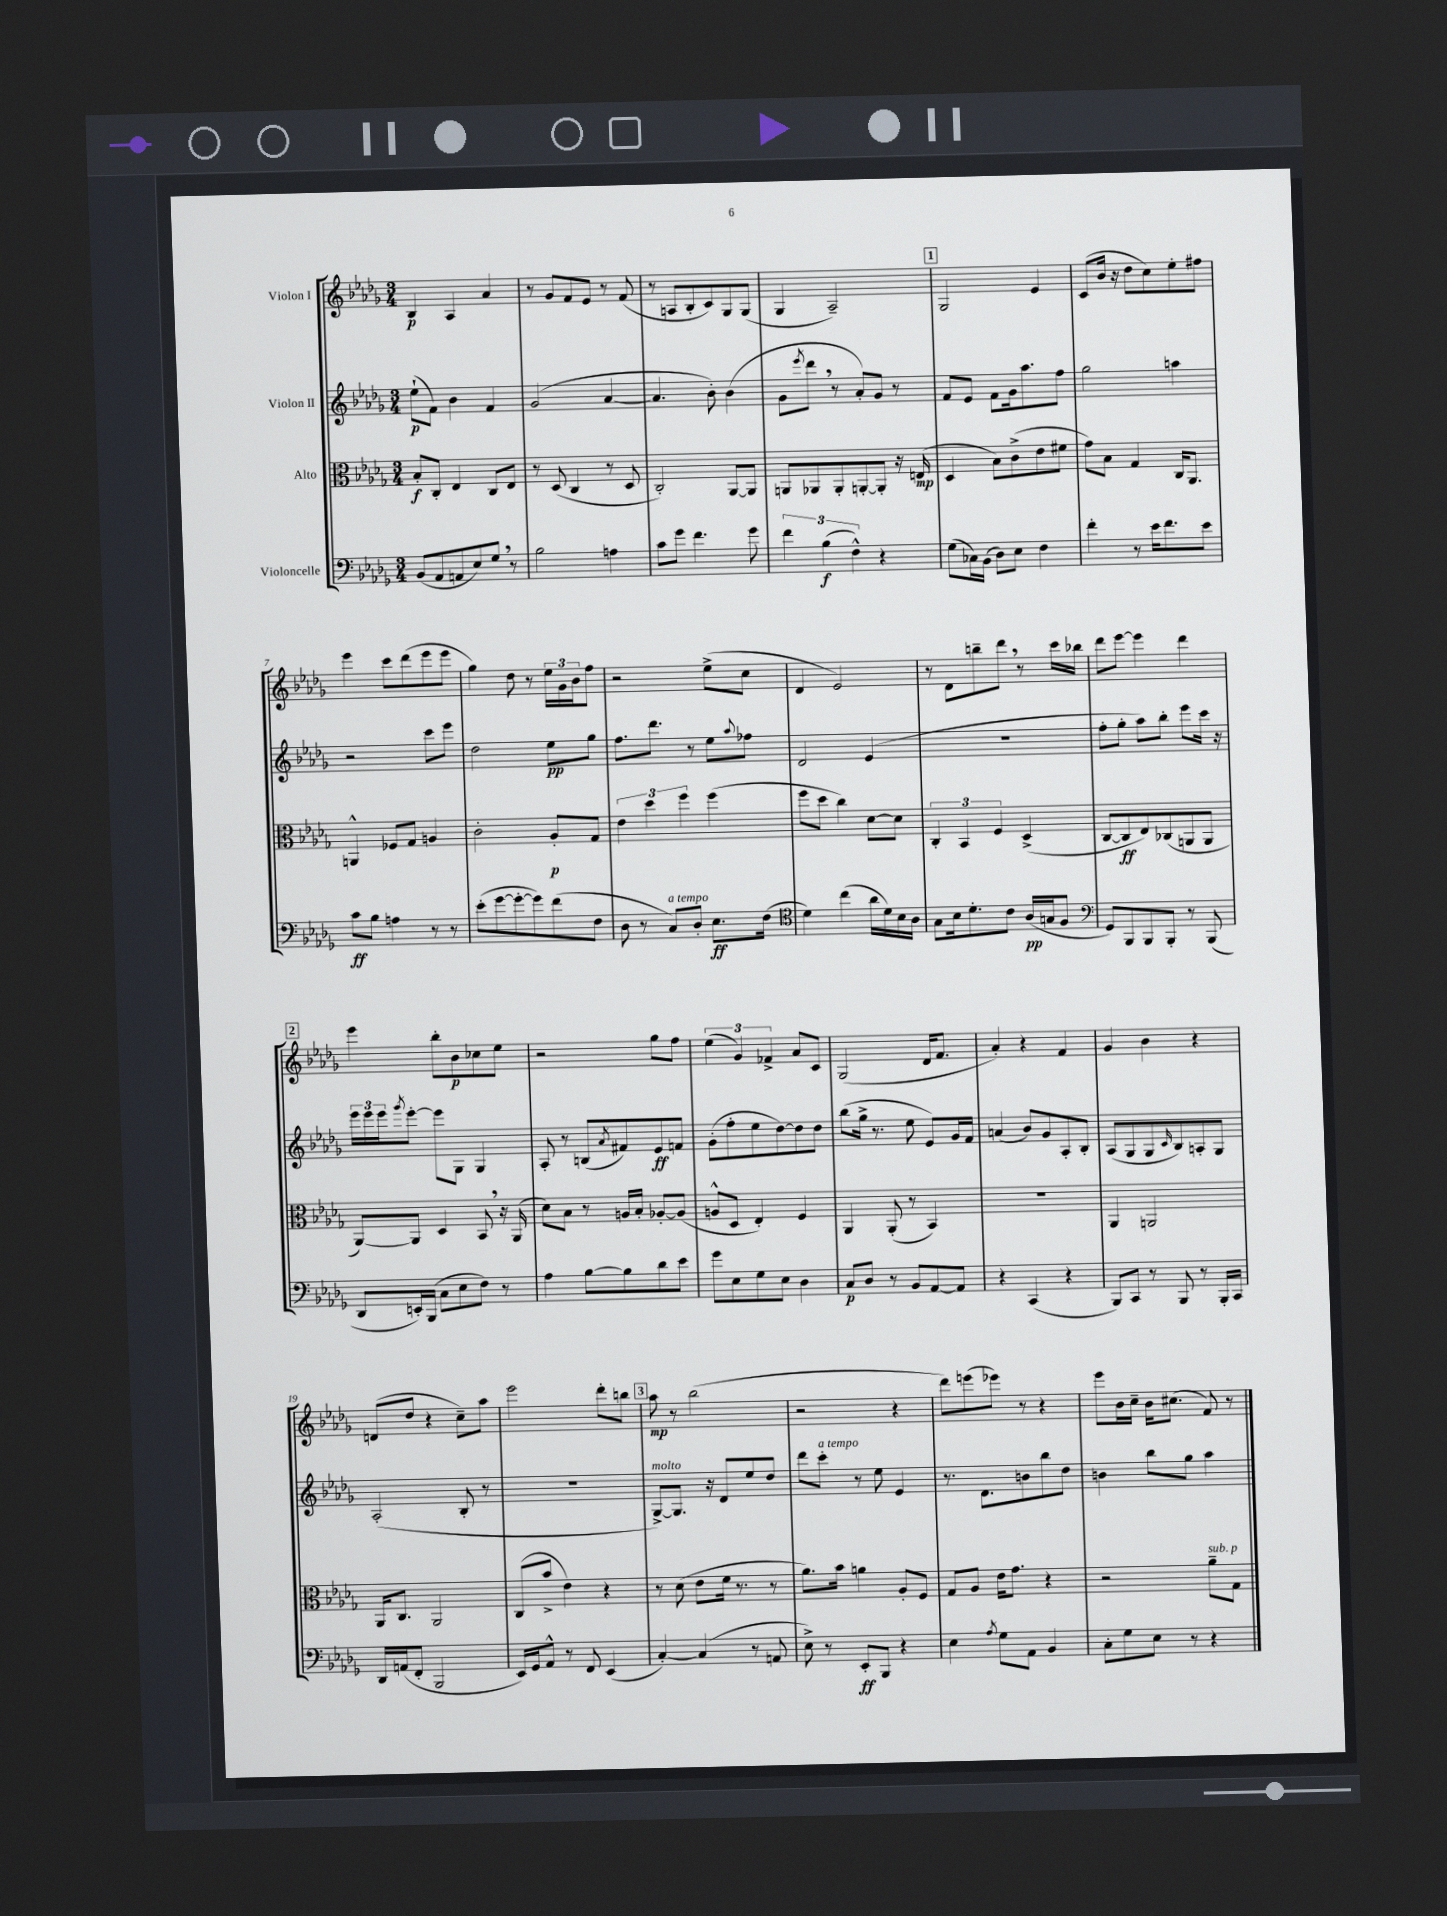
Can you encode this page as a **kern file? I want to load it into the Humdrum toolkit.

**kern	**kern	**kern	**kern
*staff4	*staff3	*staff2	*staff1
*clefF4	*clefC3	*clefG2	*clefG2
*k[b-e-a-d-g-]	*k[b-e-a-d-g-]	*k[b-e-a-d-g-]	*k[b-e-a-d-g-]
*M3/4	*M3/4	*M3/4	*M3/4
(8BB-/L	8B-'/L	(8ee-`\L	4B-/
8AA-/	8C'/J	8f\J)	.
8AA/	4E-/	4b-\	4A-/
8E-/)	.	.	.
8G-/J	8C/L	4f/	4a-/
8r	8E-/J	.	.
=	=	=	=
2B-\	8r	(2g-/	8r
.	(8D-/	.	8g-/L
.	4C/	.	8f/
.	.	.	8e-/J
4A\	8r	[4a-/	8r
.	8D-/	.	(8f/
=	=	=	=
8c\L	2C'/)	4.a-/]	8r
8g-\J	.	.	8A/L
4.f\	.	.	8B-'/
.	.	8b-'\)	8c/)
.	[8AA-/L	(4b-\	8G-/
8g-\	8AA-/]J	.	(8G-/J
=	=	=	=
6f\	8AA/L	8g-\L	4G-/
.	.	8qeee-/	.
.	8AA-/	8ddd-\J	.
(6B-\	.	.	.
.	8AA-'/	8r	2A-~/)
6F^^\)	.	.	.
.	[8AA'/	8a-'/L)	.
4r	8AA'/]J	8g-/J	.
.	16r	8r	.
.	(16E/	.	.
=	=	=	=
(8G-\L	4D-/	8f/L	2G-/
16C-\L)	.	8e-/J	.
(16BB-\JJ	.	.	.
8D-\L)	8B-\L)	8f\L	.
8E-\J	(8c^\	16g-\k	.
.	.	8.aa-\	.
4F\	8e-\	.	4e-/
.	8f#\J	8ff\J	.
=	=	=	=
4f'\	8g-\L)	2gg-\	(8c/L
.	8B-\J	.	16b-/Jk
.	.	.	16r
8r	4G-/	.	8dd-\L
16e-\LK	.	.	8cc\)
8.f\	.	.	.
.	16C/LK	4aa\	8ee-'\
.	8.AA-/J	.	.
8e-\J	.	.	8ff#\J
=	=	=	=
8c\L	4AA^^/	2r	4eee-\
8B-\J	.	.	.
4A\	8F-/L	.	8ccc\L
.	8G-/J	.	(8ddd-\
8r	4A/	8ccc\L	8eee-\
8r	.	8eee-\J	8eee-\J
=	=	=	=
(8e-'\L	2c'\	2dd-\	4gg-\)
[8g-\	.	.	.
8g-'\_	.	.	8dd-\
8g-\])	.	.	8r
(8f\	8A-'/L	8ee-\L	24ee-\LL
.	.	.	24g-\
.	.	.	24b-\J
8F\J	8G-/J	8gg-\J	8ff\J
=	=	=	=
8D-\	6e-\	8.ff\L	2r
8r	.	.	.
.	6dd-\	.	.
.	.	8.ddd-\J	.
8C/L)	.	.	.
.	6ff\	.	.
8D-'/J	.	8r	.
8.E-\L	(4ff\	8ee-\L	(8ee-^\L
.	.	8qqaa-/	.
.	.	8ff-\J	8cc\J
(16F\Jk	.	.	.
=	=	=	=
*clefC4	*	*	*
4d-\)	8ff\L	2d-/	4d-/
.	8dd-\J	.	.
(4cc\	4cc\)	.	2e-/)
16a-\LL	[8d-\L	(4e-/	.
16d-\)	.	.	.
16B-\	8d-\]J	.	.
16A-\JJ	.	.	.
=	=	=	=
8G-\L	6C'/	2.r	8r
16B-\k	.	.	8d-\L
.	6BB-/	.	.
8.d-'\	.	.	.
.	.	.	8bb~\
.	6F/	.	.
8c\J	.	.	8ddd-\J
(16A-/LL	(4D-^/	.	8r
16G/J	.	.	.
8F/J	.	.	16ccc\LL
.	.	.	16bb-\JJ
=	=	=	=
*clefF4	*	*	*
8GG-/L)	[8C/L	8ff'\L	8ddd-\L
8BBB-/	8C/]	8gg-'\J	[8eee-\J
8BBB-/	8E-/)	8aa-\L)	4eee-\]
8BBB-'/J	(8C-/	8bb-'\J	.
8r	8AA/	8eee-\L	4ddd-\
(8BBB-/	8AA/J	16ccc\Jk	.
.	.	16r	.
=	=	=	=
8DD-/L	[8AA-/L)	24eee-\LL	4eee-\
.	.	24eee-\	.
.	.	24eee-\J	.
.	.	8qggg-/	.
16EE'/L)	8AA-/]J	[8eee-'\J	.
(16BBB-/JJ	.	.	.
8C\L	4D-/	8eee-\]L	8bb-'\L
8E-\	.	8G-\J	8b-\
8F\J)	8BB-/	4G-/	8cc-\
8r	16r	.	8ee-\J
.	(16AA-/	.	.
=	=	=	=
4A-\	8d-\L)	8A-'/	2r
.	8B-\J	8r	.
[8B-\L	8r	(8B/L	.
.	.	8qa-/	.
8B-\]	16A/LL	8f#/)	.
.	16B-'/JJ	.	.
8d-\	[8A-'/L	8e-/	8gg-\L
8e-\J	(8A-/]J	8f/J	8ff\J
=	=	=	=
8g-\L	8A^^/L	(8g-'\L	(6ee-\
8E-\	8D-/J	8ff'\	.
.	.	.	6g-/)
8G-\	4E-'/)	8ee-\	.
.	.	.	6f-^/
8E-\J	.	[8dd-\)	.
4D-\	4F/	8dd-\]	8a-/L
.	.	8dd-\J	8c/J
=	=	=	=
8C/L	4AA-/	(8bb-\L	(2G-/
8D-/J	.	16gg-^\Jk	.
.	.	8.r	.
8r	(8AA-'/	.	.
8BB-/L	8r	8ee-\	.
[8AA-/	4BB-/)	8e-/L)	16d-/LK
.	.	.	8.f/J
8AA-/]J	.	16g-/L	.
.	.	16f/JJ	.
=	=	=	=
4r	2.r	(4a/	4a-'/)
(4CC/	.	8b-/L)	4r
.	.	8g-/	.
4r	.	8A-'/	4f/
.	.	8B-'/J	.
=	=	=	=
8BBB-/L)	4AA-/	(8A-/L	4g-/
8CC/J	.	8G-/	.
8r	2AA/	8G-/	4b-\
.	.	16qqc/	.
8BBB-/	.	8B-/)	.
8r	.	8A'/	4r
16BBB-'/LL	.	8G-/J	.
16CC/JJ	.	.	.
=	=	=	=
16DD-/LL	16AA-/LK	(2A-'/	(8d/L
(16AA/J	8.C/J	.	.
8FF'/J	.	.	8dd-/J
2BBB-/	2AA-/	.	4r
.	.	8B-'/	8cc~\L)
.	.	8r	8aa-\J
=	=	=	=
16EE-/LL)	(8C/L	2.r	2eee-\
16GG-/J	.	.	.
8AA-^^/J	8b-^/J	.	.
8r	4e-\)	.	.
8FF/	.	.	.
(4EE-/	4r	.	8ddd-'\L
.	.	.	8bb\J
=	=	=	=
[4C'/)	8r	[8G-^/L)	8aa-\
.	(8d-\	8.G-/]J	8r
(4C/]	8e-\L	.	(2bb-\
.	.	16r	.
.	16f\Jk	8d-/L	.
.	8.r	.	.
8r	.	8ee-/	.
8AA/	8r	8dd-/J	.
=	=	=	=
8E-^\)	8.a-\L)	8ddd-\L	2r
8r	.	8ccc'\J	.
.	16b-\Jk	.	.
8EE-'/L	4a\	8r	.
8BBB-/J	.	8ee-\	.
4r	8A-'/L	4e-/	4r
.	8F/J	.	.
=	=	=	=
4E-\	8G-/L	8.r	8ddd-\L)
.	8A-/J	.	(8eee\
.	.	8.d-\L	.
8qA-/	.	.	.
8G-\L	16e-\LK	.	8eee-\J)
.	8.g-\J	.	.
8AA-\J	.	8b\	8r
4BB-/	4r	8bb-\	4r
.	.	8dd-\J	.
=	=	=	=
8C'\L	2r	4b\	8eee-\L
8G-\	.	.	16b-\L
.	.	.	16cc~\JJ
8E-\J	.	8bb-\L	16b-\LK
.	.	.	(8.cc#\J
8r	.	8gg-\J	.
4r	8a-~\L	4aa-\	8f/)
.	8G-\J	.	8r
==	==	==	==
*-	*-	*-	*-
